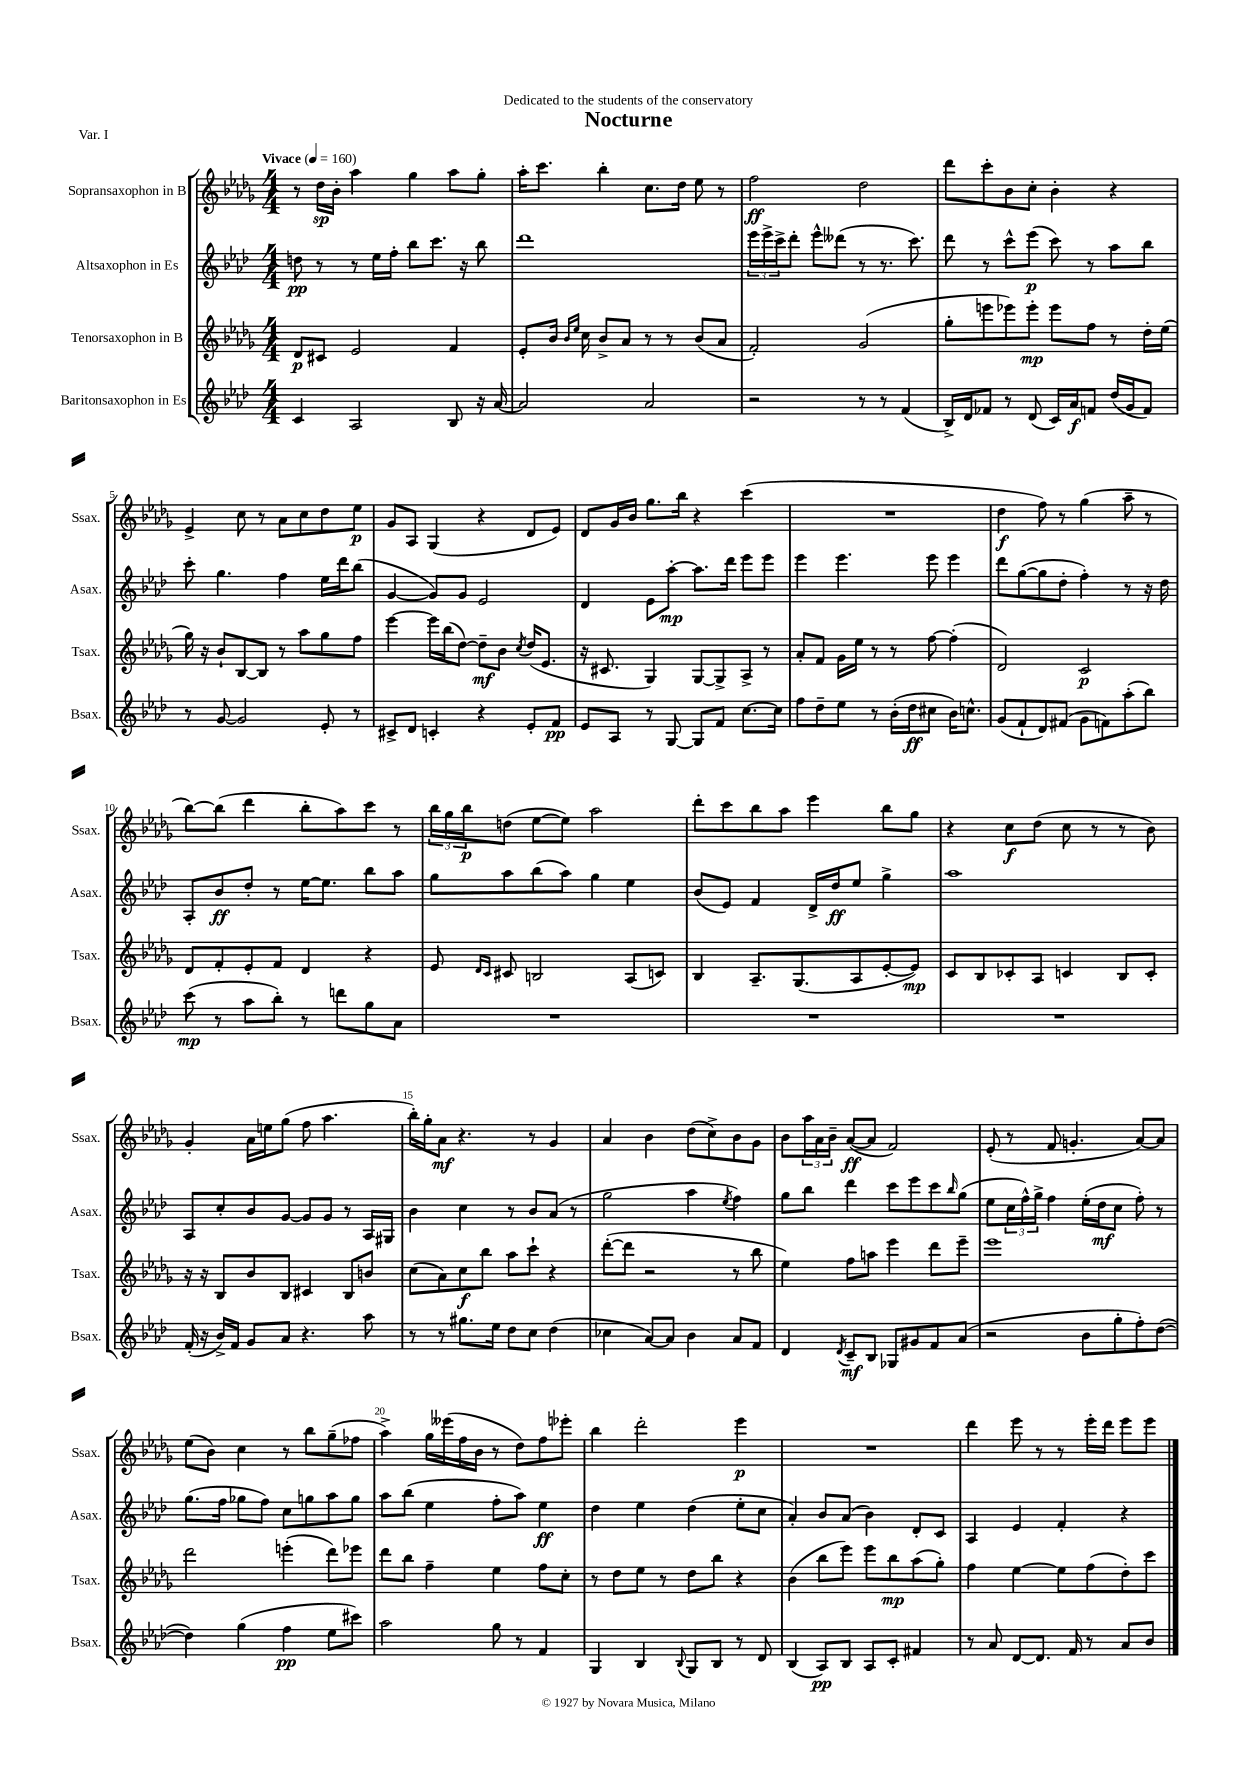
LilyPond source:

\header { title = "Nocturne" dedication = "Dedicated to the students of the conservatory" piece = "Var. I" }
<<
\new StaffGroup <<
\new Staff = "s0" \with { instrumentName = "Sopransaxophon in B" shortInstrumentName = "Ssax." } {
    \clef treble \key des \major \numericTimeSignature \time 4/4 \tempo "Vivace" 4 = 160
    r8 des''16\sp bes'16-. aes''4 ges''4 aes''8 ges''8-. |
    aes''16-. c'''8. bes''4-. c''8. des''16 ees''8 r8 |
    f''2\ff des''2 |
    des'''8 c'''8-. bes'8 c''8-. bes'4-. r4 |
    ees'4-> c''8 r8 aes'8 c''8 des''8 ees''8\p |
    ges'8 aes8 ges4( r4 des'8 ees'8) |
    des'8 ges'16 bes'16 ges''8. bes''16 r4 c'''4( |
    R1 |
    des''4\f f''8) r8 ges''4( aes''8-- r8 |
    bes''8~) bes''8( des'''4 bes''8-. aes''8) c'''8 r8 |
    \tuplet 3/2 { bes''16 ges''16 bes''16\p } d''8( ees''8~ ees''8) aes''2 |
    des'''8-. c'''8 bes''8 aes''8 ees'''4 bes''8 ges''8 |
    r4 c''8\f des''8( c''8 r8 r8 bes'8) |
    ges'4-. aes'16 e''16 ges''8( f''8 aes''4. |
    bes''16-.) ges''16-. aes'8\mf r4. r8 ges'4 |
    aes'4 bes'4 des''8( c''8->) bes'8 ges'8 |
    bes'8 \tuplet 3/2 { aes''16 aes'16 bes'16-- } aes'8~\ff( aes'8 f'2) |
    ees'8-.( r8 f'8 g'4.-. aes'8~) aes'8 |
    ees''8( bes'8) c''4 r8 bes''8 ges''8--( fes''8 |
    aes''4->) ges''16 eeses'''16( f''16 bes'16 r8 des''8) f''8 ees'''8-. |
    bes''4 des'''2-. ees'''4\p |
    R1 |
    des'''4 ees'''8 r8 r8 ees'''16-. des'''16 ees'''8 ees'''8 \bar "|." |
}
\new Staff = "s1" \with { instrumentName = "Altsaxophon in Es" shortInstrumentName = "Asax." } {
    \clef treble \key aes \major \numericTimeSignature \time 4/4
    d''8\pp r8 r8 ees''16 f''16-. bes''8 c'''8. r16 bes''8 |
    des'''1 |
    \tuplet 3/2 { ees'''16 ees'''16-> c'''16-> } des'''8-. ees'''8-^ deses'''8( r8 r8. c'''8.) |
    des'''8 r8 c'''8-^ ees'''8\p( c'''8) r8 aes''8 bes''8 |
    c'''8-. g''4. f''4 ees''16 des'''16 bes''8( |
    g'4~ g'8) g'8 ees'2 |
    des'4 ees'8 aes''8~-.\mp aes''8. des'''16 ees'''8 ees'''8 |
    ees'''4 ees'''4. ees'''8 ees'''4 |
    des'''8 g''8~( g''8 des''8-. f''4-.) r8 r16 des''16 |
    aes8-. bes'8\ff des''8-. r8 ees''16~ ees''8. bes''8 aes''8 |
    g''8 aes''8 bes''8( aes''8) g''4 ees''4 |
    bes'8( ees'8) f'4 des'16-> des''16\ff ees''8 g''4-> |
    aes''1 |
    aes8 c''8-. bes'8 g'8~ g'8 g'8 r8 aes16 gis16 |
    bes'4 c''4 r8 bes'8 aes'8( r8 |
    g''2 aes''4 \acciaccatura { ees''8 } f''4) |
    g''8 bes''8 des'''4 c'''8 ees'''8 c'''8 \grace { bes''16 } g''8( |
    ees''8 \tuplet 3/2 { c''16 f''16-^) g''16-> } f''4 ees''16-.( des''16\mf c''8 f''8-.) r8 |
    g''8.( f''16 ges''8 f''8) c''8 g''8 aes''8 g''8 |
    aes''8 bes''8( ees''4 f''8-. aes''8) ees''4\ff |
    des''4 ees''4 des''4( ees''8-. c''8 |
    aes'4-.) bes'8 aes'8( bes'4) des'8-. c'8 |
    aes4 ees'4 f'4-. r4 \bar "|." |
}
\new Staff = "s2" \with { instrumentName = "Tenorsaxophon in B" shortInstrumentName = "Tsax." } {
    \clef treble \key des \major \numericTimeSignature \time 4/4
    des'8\p cis'8 ees'2 f'4 |
    ees'8-. bes'16 \grace { bes'16 ees''16 } c''16 bes'8-> aes'8 r8 r8 bes'8( aes'8 |
    f'2-.) ges'2( |
    ges''8-. e'''8 ees'''8) ees'''8-.\mp ees'''8 f''8 r8 des''16-. ees''16( |
    ges''16) r16 bes'8-! bes8~ bes8 r8 aes''8 ges''8 f''8 |
    ees'''4~ ees'''16 bes''16( des''8~) des''8--\mf bes'8 \acciaccatura { c''8 } des''16( ees'8. |
    r16 cis'8. ges4) ges8~ ges8-> aes8-> r8 |
    aes'8-. f'8 ges'16 ees''16 r8 r8 f''8~ f''4-.( |
    des'2) c'2\p |
    des'8 f'8-. ees'8-. f'8 des'4 r4 |
    ees'8 \grace { des'16 c'16 } cis'8 b2 aes8( c'8) |
    bes4 aes8.-- ges8.( aes8 ees'8~-. ees'8\mp) |
    c'8 bes8 ces'8-. aes8 c'4 bes8 c'8-. |
    r16 r16 bes8 bes'8 bes8 cis'4 bes8 b'8 |
    c''8( aes'8) c''8\f bes''8 aes''8 c'''8-! r4 |
    des'''8~-.( des'''8 r2 r8 bes''8 |
    ees''4) f''8 a''8 ees'''4 des'''8 ees'''8-- |
    ees'''1 |
    des'''2 e'''4-.( des'''8) ees'''8 |
    des'''8 bes''8 f''4-- ees''4 f''8 c''8-. |
    r8 des''8 ees''8 r8 des''8 bes''8 r4 |
    bes'4( bes''8 ees'''8) ees'''8 bes''8\mp aes''8( ges''8-.) |
    f''4 ees''4~ ees''8 f''8( des''8-.) c'''8 \bar "|." |
}
\new Staff = "s3" \with { instrumentName = "Baritonsaxophon in Es" shortInstrumentName = "Bsax." } {
    \clef treble \key aes \major \numericTimeSignature \time 4/4
    c'4 aes2 bes8 r16 aes'16~ |
    aes'2 aes'2 |
    r2 r8 r8 f'4( |
    bes16->) des'16 fes'8 r8 des'8( c'16) aes'16\f f'8 des''16( g'16 f'8) |
    r8 g'8~ g'2 ees'8-. r8 |
    cis'8-> des'8 c'4-. r4 ees'8-. f'8\pp |
    ees'8 aes8 r8 g8~ g8 f'8 c''8.~ c''16 |
    f''8 des''8-- ees''8 r8 bes'16-.( des''16\ff cis''8 bes'16) c''8.-^ |
    g'8( f'8-! des'8) fis'8( g'8 f'8) aes''8-.( bes''8) |
    c'''8\mp( r8 aes''8 bes''8-.) r8 d'''8 g''8 aes'8 |
    R1 |
    R1 |
    R1 |
    f'16-.( r16 bes'16->) f'16 g'8 aes'8 r4. aes''8 |
    r8 r8 gis''8. ees''16 des''8 c''8 des''4( |
    ces''4 aes'8~) aes'8 bes'4 aes'8 f'8 |
    des'4 \acciaccatura { des'8 } c'8--\mf bes8 ges8 gis'8 f'8 aes'8( |
    r2 bes'8 g''8-. f''8-.) des''8~( |
    des''4) g''4( f''4\pp ees''8 cis'''8) |
    aes''2 g''8 r8 f'4 |
    g4 bes4 \appoggiatura { bes8 } g8 bes8 r8 des'8 |
    bes4( aes8\pp) bes8 aes8 c'8-. fis'4 |
    r8 aes'8 des'8~ des'8. f'16 r8 aes'8 bes'8 \bar "|." |
}
>>
>>
\layout { \context { \Score \override BarNumber.break-visibility = ##(#f #t #t) barNumberVisibility = #(every-nth-bar-number-visible 5) } }
